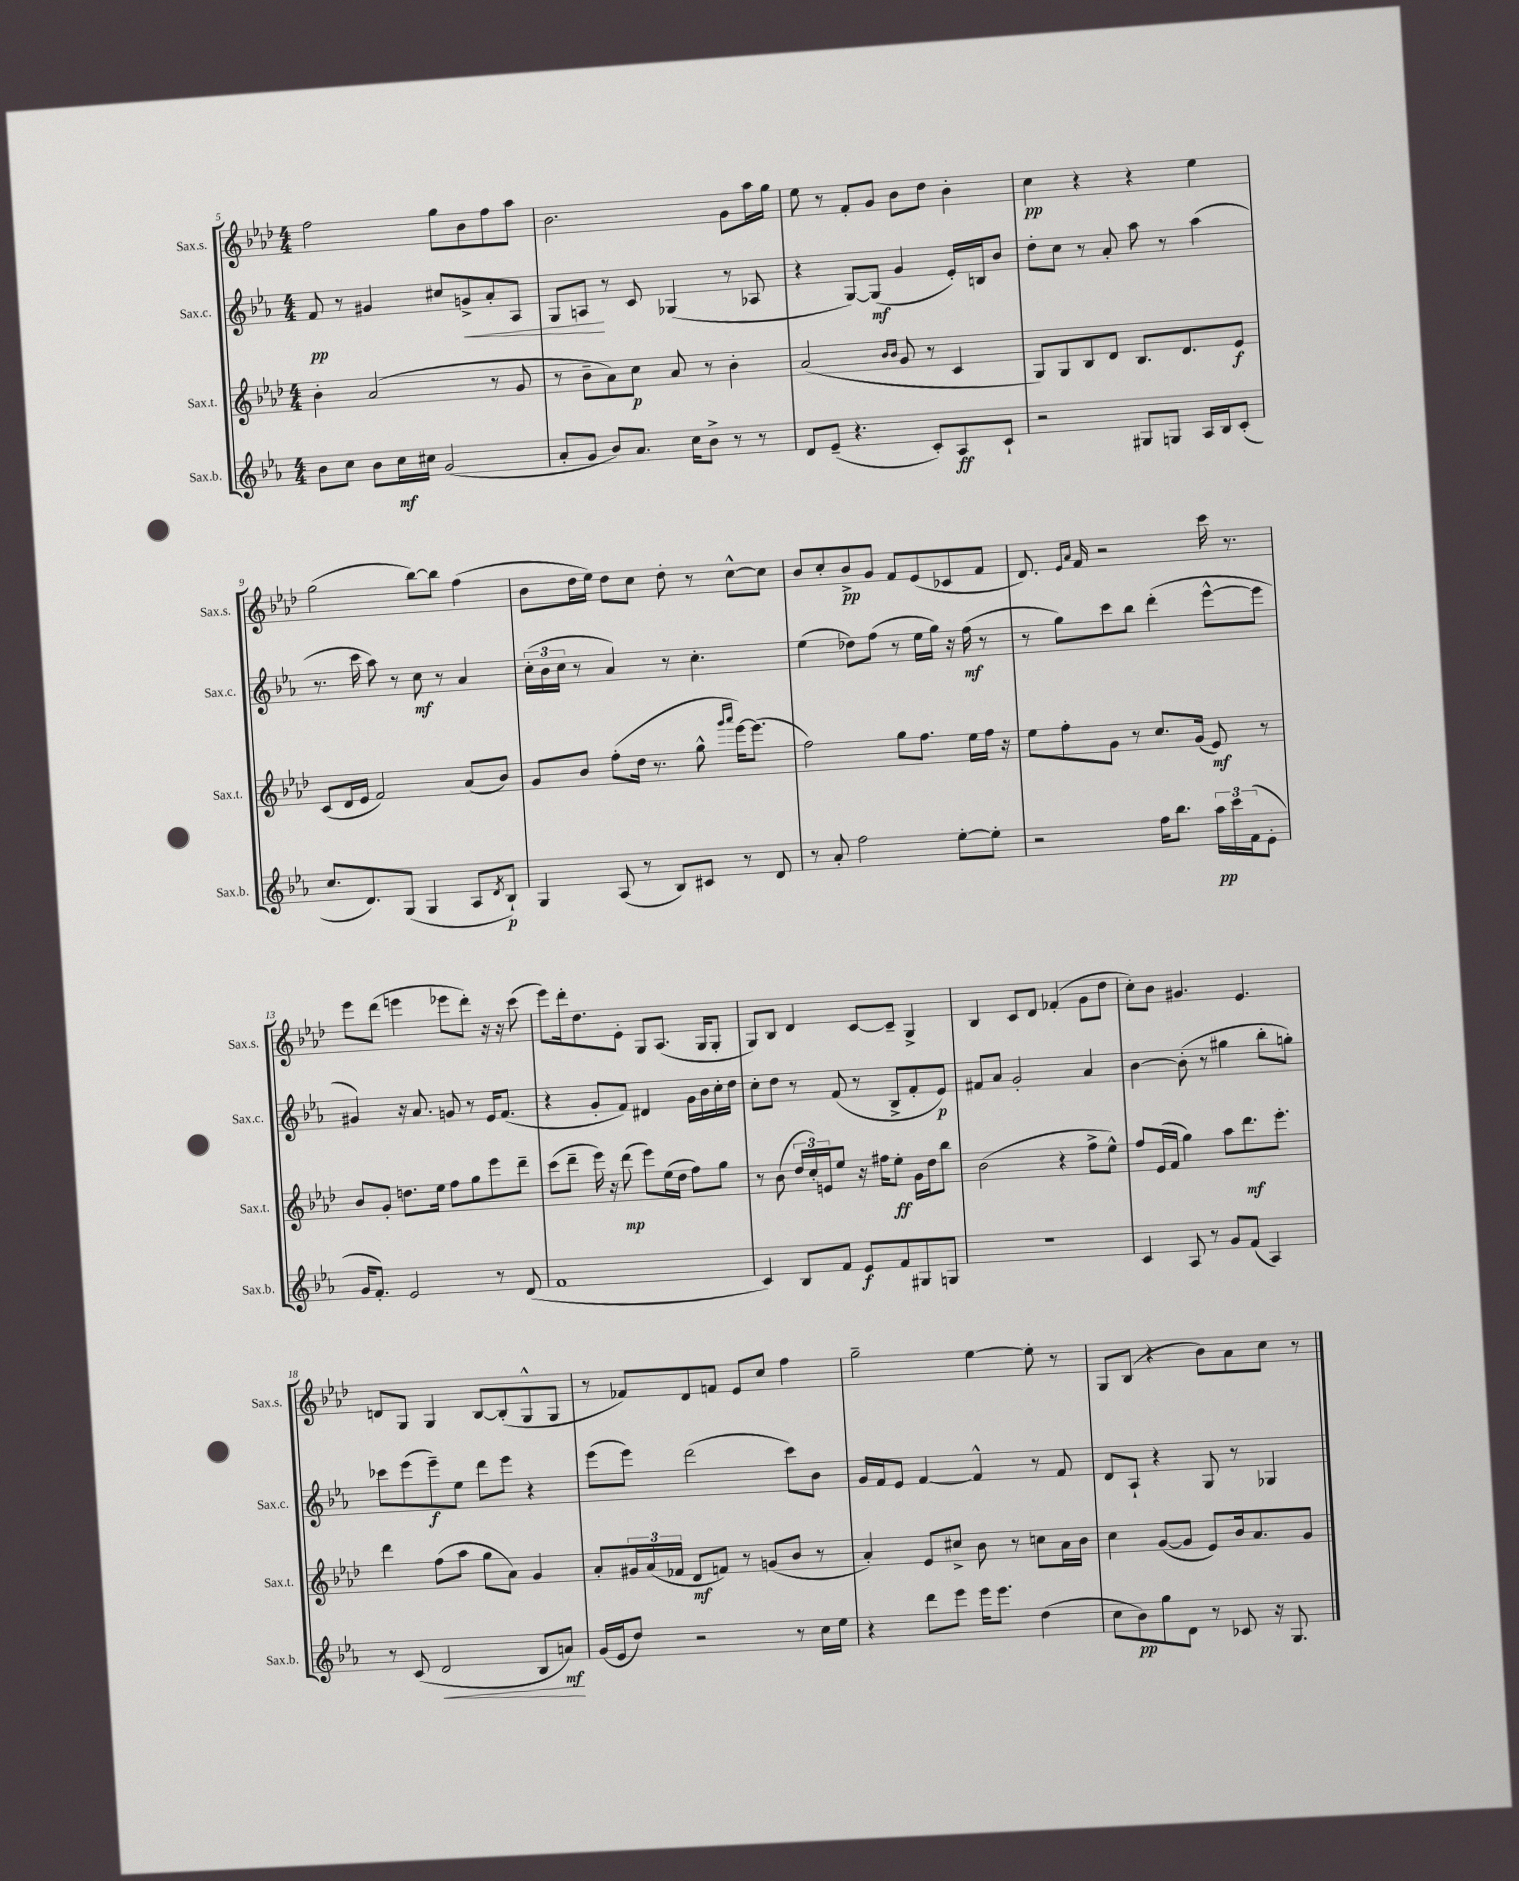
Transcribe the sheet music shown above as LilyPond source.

<<
\new StaffGroup <<
\new Staff = "s0" \with { instrumentName = "Sax.s." shortInstrumentName = "Sax.s." } {
    \clef treble \key aes \major \numericTimeSignature \time 4/4
    f''2 g''8 bes'8 f''8 aes''8 |
    bes'2. g'8 aes''16 g''16 |
    ees''8 r8 f'8-. g'8 bes'8 des''8 bes'4-. |
    c''4\pp r4 r4 ees''4 |
    g''2( bes''8~) bes''8 f''4( |
    bes'8 des''16 ees''16) des''8 c''8 des''8-. r8 c''8~-^ c''8 |
    bes'8 c''8-. bes'8->\pp g'8 f'8 ees'8( ces'8 f'8 |
    des'8.) \grace { ees'16 aes'16 } f'16 r2 c'''16 r8. |
    ees'''8 des'''8( e'''4 ees'''8 des'''8-.) r16 r16 c'''8( |
    ees'''8) des'''16-. des''8. ees'8-. g8 aes8.( g16 g8-. |
    g8) bes8 des'4 c'8~ c'8-- g4-> |
    bes4 c'8 des'8 fes'4-.( g'8 des''8 |
    c''8-.) bes'8 gis'4. ees'4. |
    d'8 g8 g4 bes8~ bes8-.( g8-^ g8 |
    r8 fes'8) des'8 f'8 ees'8 c''8 f''4 |
    g''2-- ees''4~ ees''8-. r8 |
    g8 bes8( r4 bes'8) aes'8 c''8 r8 \bar "|." |
}
\new Staff = "s1" \with { instrumentName = "Sax.c." shortInstrumentName = "Sax.c." } {
    \clef treble \key ees \major \numericTimeSignature \time 4/4
    f'8\pp r8 gis'4 cis''8 g'8->\< aes'8-. aes8 |
    g8 a8\! r8 c'8 ges4( r8 aes8 |
    r4 g8~) g8\mf( g'4 ees'16-.) b16 bes'8 |
    d''8-. c''8 r8 aes'8-. aes''8 r8 aes''4( |
    r8. c'''16 aes''8) r8 c''8\mf r8 aes'4 |
    \tuplet 3/2 { c''16-.( bes'16 c''16 } r8 aes'4) r8 c''4.-. |
    ees''4( des''8) f''8( r8 ees''16 g''16) r16 f''16\mf( r8 |
    r8 g''8) c'''8 bes''8 d'''4-.( ees'''8~-^ ees'''8 |
    gis'4) r16 aes'8. g'8 r8 ees'16 f'8.( |
    r4 g'8-. f'8) dis'4 g'16 bes'16 c''16-. d''16 |
    c''8-. d''8 r8 f'8( r8 bes8-> f'8-. ees'8\p) |
    fis'8 aes'8 g'2-. aes'4 |
    bes'4~ bes'8-.( r8 gis''4 bes''8-. g''8-.) |
    ces'''8 ees'''8( ees'''8--\f) ees''8 d'''8 ees'''8 r4 |
    ees'''8( ees'''8) d'''2( c'''8) bes'8 |
    g'16 f'16 ees'8 f'4~ f'4-^ r8 f'8 |
    d'8 aes8-! r4 g8 r8 ges4 \bar "|." |
}
\new Staff = "s2" \with { instrumentName = "Sax.t." shortInstrumentName = "Sax.t." } {
    \clef treble \key aes \major \numericTimeSignature \time 4/4
    bes'4-. aes'2( r8 g'8 |
    r8 bes'8-- aes'8) c''8\p aes'8 r8 bes'4-. |
    aes'2( \grace { bes'16 bes'16 } g'8 r8 c'4 |
    g8) g8 bes8 des'8 bes8. des'8. ees'8\f |
    c'8( des'16 ees'16 f'2) aes'8( bes'8) |
    g'8 bes'8 f''8-.( des''16 r8. g''8-^ \grace { g'''16 aes'''16 } ees'''16~) ees'''8.( |
    f''2) g''8 f''8. ees''16 f''16 r16 |
    ees''8 f''8-. g'8 r8 c''8. g'16( ees'8\mf) r8 |
    bes'8 g'8-. d''8. ees''16 f''8 g''8 ees'''8 des'''8-- |
    c'''8( des'''8-- ees'''16) r16 des'''8\mp( ees'''8) ees''16( des''16 f''8) g''8 |
    r8 bes'8( \tuplet 3/2 { des''16 c''16-.) e'16 } ees''8 r16 fis''16 ees''8-.\ff g'16 des''16 bes''8 |
    bes'2( r4 f''8-> ees''8-^) |
    f''8 ees'16( f'16 g''4) aes''8 des'''8.\mf ees'''8.-. |
    des'''4 f''8( aes''8 g''8 aes'8) g'4 |
    aes'8-. \tuplet 3/2 { gis'16 aes'16( fes'16 } des'8\mf f'8) r8 g'8( bes'8 r8 |
    aes'4-.) ees'8 cis''8-> bes'8 r8 c''8 aes'16 bes'16 |
    c''4 g'8~( g'8 ees'8) bes'16 aes'8. g'8 \bar "|." |
}
\new Staff = "s3" \with { instrumentName = "Sax.b." shortInstrumentName = "Sax.b." } {
    \clef treble \key ees \major \numericTimeSignature \time 4/4
    bes'8 c''8 bes'8 c''16\mf cis''16 g'2( |
    aes'8-. g'8 bes'8) aes'8. c''16 bes'8-> r8 r8 |
    d'8 ees'8--( r4. c'8-.) aes8\ff c'8-! |
    r2 gis8 g8 aes16 bes16 c'8-.( |
    c''8. d'8.) g8( g4 aes8 \acciaccatura { d'8 } bes8-!\p) |
    g4 aes8( r8 bes8) cis'8 r8 d'8 |
    r8 aes'8-. f''2 ees''8~-. ees''8-. |
    r2 f''16 bes''8. \tuplet 3/2 { aes''16\pp c'''16 f'16( } ees'8-. |
    g'16 f'8.-.) ees'2 r8 d'8( |
    f'1 |
    c'4) bes8 f'8 ees'8\f f'8 gis8 g8 |
    R1 |
    c'4 aes8 r8 g'8 f'8( aes4) |
    r8 c'8( d'2\< bes8 a'8\mf\!) |
    g'16( ees'16 d''8) r2 r8 c''16 ees''16 |
    r4 d'''8 ees'''8 ees'''16 ees'''8. d''4( |
    c''8 bes'8\pp) g''8 d'8 r8 ces'8 r16 g8. \bar "|." |
}
>>
>>
\layout { \context { \Score currentBarNumber = #5 } }
